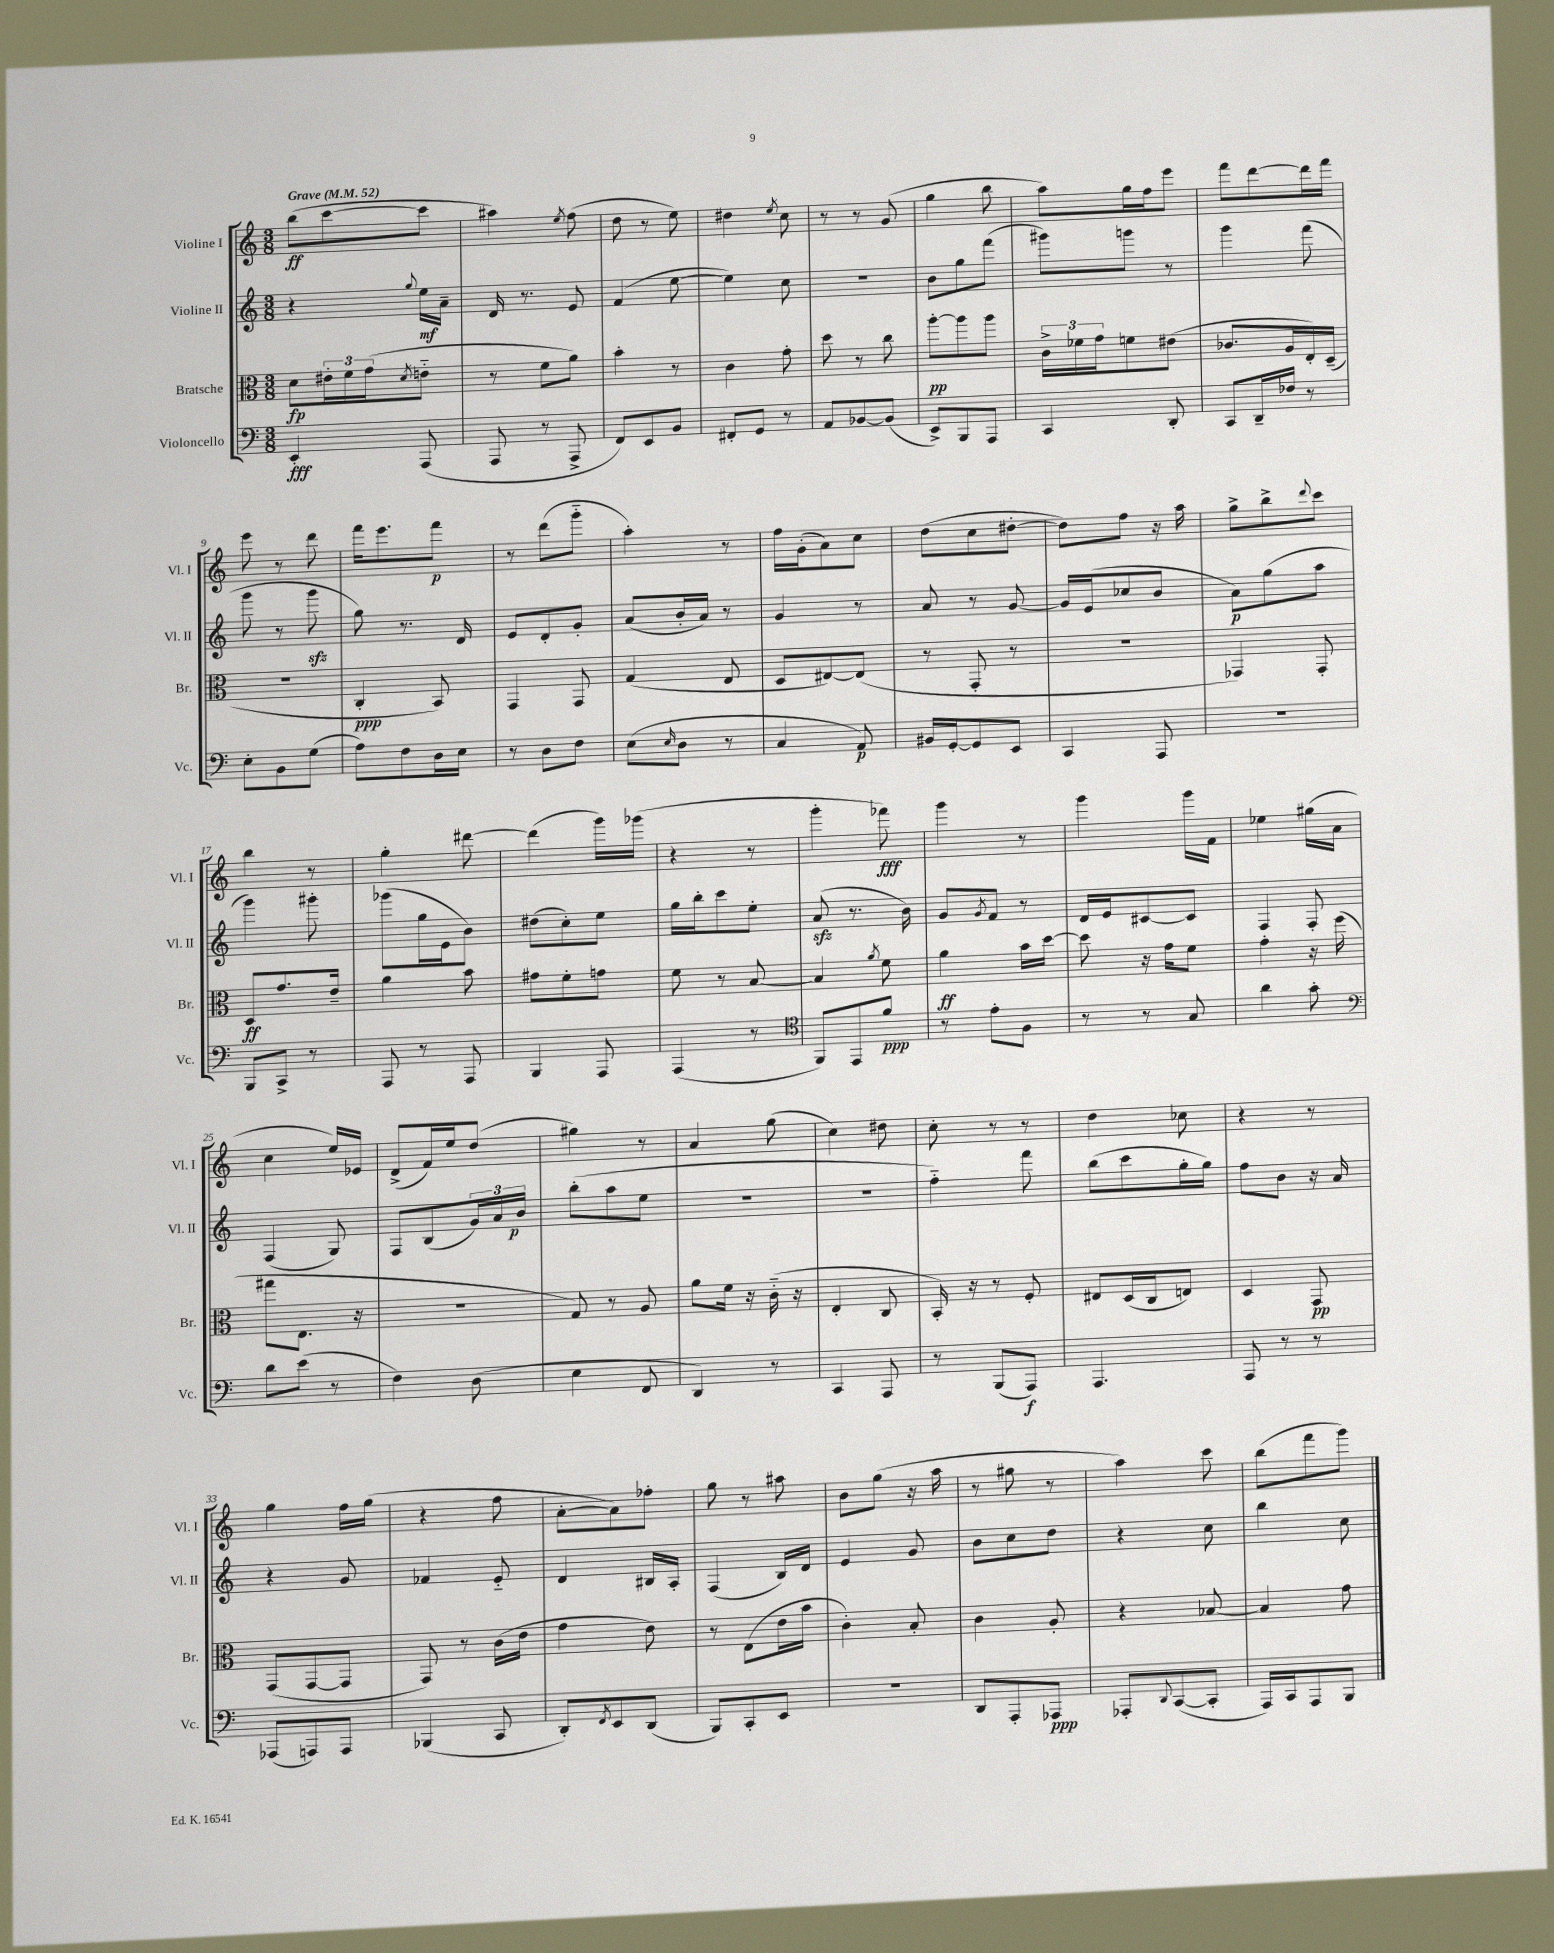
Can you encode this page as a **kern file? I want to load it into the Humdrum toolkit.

**kern	**dynam	**kern	**dynam	**kern	**dynam	**kern	**dynam
*part4	*part4	*part3	*part3	*part2	*part2	*part1	*part1
*staff4	*staff4	*staff3	*staff3	*staff2	*staff2	*staff1	*staff1
*I"Violoncello	*	*I"Bratsche	*	*I"Violine II	*	*I"Violine I	*
*I'Vc.	*	*I'Br.	*	*I'Vl. II	*	*I'Vl. I	*
*clefF4	*	*clefC3	*	*clefG2	*	*clefG2	*
*k[]	*	*k[]	*	*k[]	*	*k[]	*
*M3/8	*	*M3/8	*	*M3/8	*	*M3/8	*
*MM52	*	*MM52	*	*MM52	*	*MM52	*
=1	=1	=1	=1	=1	=1	=1	=1
!	!	!	!	!	!	!LO:TX:a:B:t=Grave	!
4EE'/	fff	8d\L	fp	4r	.	(8bb\L	ff
.	.	24e#X'\L	.	.	.	[8ccc\	.
.	.	24f\	.	.	.	.	.
.	.	(24g\J	.	.	.	.	.
.	.	8qd/	.	8qqgg/	.	.	.
(8AAA/	.	8en\J	.	16ee\LL	mf	8ccc\J]	.
.	.	.	.	16a~\JJ	.	.	.
=2	=2	=2	=2	=2	=2	=2	=2
8AAA/	.	8r	.	16d/	.	4aa#X\)	.
.	.	.	.	8.r	.	.	.
8r	.	8f\L	.	.	.	.	.
.	.	.	.	.	.	8qee/	.
8AAA^/	.	8a\J)	.	8e/	.	(8ff\	.
=3	=3	=3	=3	=3	=3	=3	=3
8FF/L)	.	4b'\	.	(4f/	.	8dd\	.
8EE/	.	.	.	.	.	8r	.
8BB/J	.	8r	.	[8ee\	.	8ee\)	.
=4	=4	=4	=4	=4	=4	=4	=4
8FF#X'/L	.	4c\	.	4ee\])	.	4dd#X\	.
8GG/J	.	.	.	.	.	.	.
.	.	.	.	.	.	8qee/	.
8r	.	8g'\	.	8cc\	.	8cc\	.
=5	=5	=5	=5	=5	=5	=5	=5
8AA/L	.	8dd\	.	4.r	.	8r	.
[8BB-X/	.	8r	.	.	.	8r	.
(8BB-/J]	.	8cc\	.	.	.	(8g/	.
=6	=6	=6	=6	=6	=6	=6	=6
8EE^/L)	.	[8aa'\L	pp	8b\L	.	4gg\	.
8BBB/	.	8aa\]	.	8gg\	.	.	.
8AAA/J	.	8aa\J	.	(8fff\J	.	8bb\	.
=7	=7	=7	=7	=7	=7	=7	=7
4CC/	.	24c^\LL	.	8ggg#X\L)	.	8aa\L)	.
.	.	24f-X\	.	.	.	.	.
.	.	24g\J	.	.	.	.	.
.	.	8fn\	.	8gggn\J	.	16gg\L	.
.	.	.	.	.	.	16ff\J	.
8DD'/	.	(8e#X\J	.	8r	.	8eee\J	.
=8	=8	=8	=8	=8	=8	=8	=8
8CC/L	.	8.c-X/L	.	4ggg\	.	8fff\L	.
16DD~/L	.	.	.	.	.	[8ddd\	.
16F-X/JJ	.	16A/L	.	.	.	.	.
8r	.	16E'/)	.	(8fff\	.	16ddd\L]	.
.	.	(16D~/JJ	.	.	.	16fff\JJ	.
!!LO:LB:g=z
=9	=9	=9	=9	=9	=9	=9	=9
8E'\L	.	4.r	.	8ggg\	.	8eee\	.
8BB\	.	.	.	8r	.	8r	.
(8G\J	.	.	.	8gggzz\	.	8ddd\	.
=10	=10	=10	=10	=10	=10	=10	=10
8A\L)	.	4C'/	ppp	8gg\)	.	16fff\KL	.
.	.	.	.	.	.	8.eee\	.
8F\	.	.	.	8.r	.	.	.
16D\L	.	8BB/)	.	.	.	8fff\J	p
16E\JJ	.	.	.	16d/	.	.	.
=11	=11	=11	=11	=11	=11	=11	=11
8r	.	4GG/	.	8e/L	.	8r	.
8D\L	.	.	.	8d'/	.	(8ddd\L	.
8F\J	.	8GG/	.	8g'/J	.	8ggg\J	.
=12	=12	=12	=12	=12	=12	=12	=12
(8E\L	.	(4G/	.	(8a/L	.	4aa'\)	.
16qqE/	.	.	.	.	.	.	.
8D\J	.	.	.	16b'/L	.	.	.
.	.	.	.	16a/JJ)	.	.	.
8r	.	8E/	.	8r	.	8r	.
=13	=13	=13	=13	=13	=13	=13	=13
4C/	.	8D/L	.	4g/	.	16ff\LL	.
.	.	.	.	.	.	(16g'\J	.
.	.	[8E#X/)	.	.	.	8a\)	.
8AA/)	p	(8E#/J]	.	8r	.	8cc\J	.
=14	=14	=14	=14	=14	=14	=14	=14
16BB#X/LL	.	8r	.	8a/	.	(8dd\L	.
[16GG'/J	.	.	.	.	.	.	.
8GG/]	.	8GG'/	.	8r	.	8cc\	.
8EE/J	.	8r	.	[8g/	.	[8dd#X'\J	.
=15	=15	=15	=15	=15	=15	=15	=15
4CC/	.	4.r	.	16g/LL]	.	8dd#\L])	.
.	.	.	.	(16e/J	.	.	.
.	.	.	.	8cc-X/	.	8ff\J	.
8AAA/	.	.	.	8b/J	.	16r	.
.	.	.	.	.	.	16aa\	.
=16	=16	=16	=16	=16	=16	=16	=16
4.r	.	4GG-X/)	.	8a\L)	p	8gg^\L	.
.	.	.	.	(8gg\	.	8bb^\	.
.	.	.	.	.	.	8qqddd/	.
.	.	8GG-'/	.	8aa\J	.	8ccc\J	.
!!LO:LB:g=z
=17	=17	=17	=17	=17	=17	=17	=17
8BBB/L	.	8D/L	ff	4ggg\)	.	4bb\	.
8CC^/J	.	8.g/	.	.	.	.	.
8r	.	.	.	8ggg#X'\	.	8r	.
.	.	16e~/Jk	.	.	.	.	.
=18	=18	=18	=18	=18	=18	=18	=18
8AAA/	.	4a\	.	(8ggg-X\L	.	4gg'\	.
8r	.	.	.	16gg\L	.	.	.
.	.	.	.	16e\J	.	.	.
8AAA/	.	8b\	.	8b\J)	.	[8ddd#X\	.
=19	=19	=19	=19	=19	=19	=19	=19
4BBB/	.	8g#X\L	.	(8dd#X\L	.	(4ddd#\]	.
.	.	8f'\	.	8cc'\)	.	.	.
8AAA/	.	8gn\J	.	8ee\J	.	16ggg\LL)	.
.	.	.	.	.	.	(16ggg-X\JJ	.
=20	=20	=20	=20	=20	=20	=20	=20
(4AAA/	.	8f\	.	16gg\LL	.	4r	.
.	.	.	.	16bb'\J	.	.	.
.	.	8r	.	8ccc\	.	.	.
8r	.	[8B/	.	8ee'\J	.	8r	.
=21	=21	=21	=21	=21	=21	=21	=21
*clefC4	*	*	*	*	*	*	*
8FF/L)	.	4B/]	.	(8azz/	.	4ggg'\	.
8EE/	.	.	.	8.r	.	.	.
.	.	8qa/	.	.	.	.	.
8f/J	ppp	8f\	.	.	.	8fff-X\)	fff
.	.	.	.	16b\)	.	.	.
=22	=22	=22	=22	=22	=22	=22	=22
8r	.	4a\	ff	8g/L	.	4ggg\	.
.	.	.	.	8qg/	.	.	.
8e'\L	.	.	.	8f/J	.	.	.
8F\J	.	16b\LL	.	8r	.	8r	.
.	.	[16dd\JJ	.	.	.	.	.
=23	=23	=23	=23	=23	=23	=23	=23
8r	.	8dd\]	.	16d/LL	.	4ggg\	.
.	.	.	.	16e/J	.	.	.
8r	.	16r	.	[8c#X/	.	.	.
.	.	16g\KL	.	.	.	.	.
8G/	.	8f\J	.	8c#/J]	.	16ggg\LL	.
.	.	.	.	.	.	16f\JJ	.
=24	=24	=24	=24	=24	=24	=24	=24
4a\	.	4g'\	.	4F/	.	4ee-X\	.
8g'\	.	16r	.	8F'/	.	(16gg#X\LL	.
.	.	(16ff\	.	.	.	16a\JJ	.
!!LO:LB:g=z
=25	=25	=25	=25	=25	=25	=25	=25
*clefF4	*	*	*	*	*	*	*
8d\L	.	8gg#X\L	.	(4F/	.	4cc\	.
(8e\J	.	8.E\J	.	.	.	.	.
8r	.	.	.	8G/)	.	16ee/LL)	.
.	.	16r	.	.	.	16e-X/JJ	.
=26	=26	=26	=26	=26	=26	=26	=26
4F\)	.	4.r	.	8F/L	.	(8d^/L	.
.	.	.	.	(8B/	.	16f/L)	.
.	.	.	.	.	.	16ee/J	.
(8D\	.	.	.	24g/L)	.	(8dd/J	.
.	.	.	.	24a/	.	.	.
.	.	.	.	24b/JJ	p	.	.
=27	=27	=27	=27	=27	=27	=27	=27
4E\	.	8G/)	.	(8bb'\L	.	4gg#X\)	.
.	.	8r	.	8aa\	.	.	.
8FF/	.	8A/	.	8ee\J	.	8r	.
=28	=28	=28	=28	=28	=28	=28	=28
4DD/)	.	8a\L	.	4.r	.	4a/	.
.	.	16f\Jk	.	.	.	.	.
.	.	16r	.	.	.	.	.
8r	.	(16c\	.	.	.	(8gg\	.
.	.	16r	.	.	.	.	.
=29	=29	=29	=29	=29	=29	=29	=29
4CC/	.	4E'/	.	4.r	.	4cc\)	.
8AAA/	.	8C/	.	.	.	8dd#X\	.
=30	=30	=30	=30	=30	=30	=30	=30
8r	.	16BB'/)	.	4ff\)	.	8cc'\	.
.	.	16r	.	.	.	.	.
(8BBB/L	.	8r	.	.	.	8r	.
8AAA/J)	f	8F'/	.	8fff\	.	8r	.
=31	=31	=31	=31	=31	=31	=31	=31
4.AAA/	.	8E#X/L	.	(8bb\L	.	4dd\	.
.	.	(16D/L	.	8ccc\	.	.	.
.	.	16C/J	.	.	.	.	.
.	.	8En/J)	.	16gg'\L	.	8cc-X\	.
.	.	.	.	16gg\JJ)	.	.	.
=32	=32	=32	=32	=32	=32	=32	=32
8AAA/	.	4D/	.	8ff\L	.	4r	.
8r	.	.	.	8b\J	.	.	.
8r	.	8GG/	pp	16r	.	8r	.
.	.	.	.	16a/	.	.	.
!!LO:LB:g=z
=33	=33	=33	=33	=33	=33	=33	=33
(8AAA-X/L	.	(8GG/L	.	4r	.	4gg\	.
8AAAn/)	.	[8GG/	.	.	.	.	.
8AAA/J	.	8GG/J]	.	8g/	.	16ff\LL	.
.	.	.	.	.	.	(16gg\JJ	.
=34	=34	=34	=34	=34	=34	=34	=34
(4BBB-X/	.	8GG/)	.	4f-X/	.	4r	.
.	.	8r	.	.	.	.	.
8CC/	.	(16c\LL	.	8e/	.	8ff\	.
.	.	16e\JJ	.	.	.	.	.
=35	=35	=35	=35	=35	=35	=35	=35
8DD'/L)	.	4g\	.	4d/	.	[8a'\L	.
8qFF/	.	.	.	.	.	.	.
8EE/	.	.	.	.	.	8a\])	.
(8DD/J	.	8e\)	.	16B#X/LL	.	8ff-X'\J	.
.	.	.	.	16A'/JJ	.	.	.
=36	=36	=36	=36	=36	=36	=36	=36
8BBB/L)	.	8r	.	(4F/	.	8gg\	.
8CC'/	.	(8E\L	.	.	.	8r	.
8EE/J	.	16e\L	.	16B/LL)	.	8aa#X\	.
.	.	16b\JJ	.	16d/JJ	.	.	.
=37	=37	=37	=37	=37	=37	=37	=37
4.r	.	4c'\)	.	4e/	.	8b\L	.
.	.	.	.	.	.	(8gg\J	.
.	.	8B'/	.	8g/	.	16r	.
.	.	.	.	.	.	16aa\	.
=38	=38	=38	=38	=38	=38	=38	=38
8DD/L	.	4c\	.	8b\L	.	8r	.
8AAA'/	.	.	.	8cc\	.	8gg#X\	.
8AAA-X/J	ppp	8A'/	.	8dd\J	.	8r	.
=39	=39	=39	=39	=39	=39	=39	=39
8AAA-X'/L	.	4r	.	4r	.	4aa\)	.
8qqDD/	.	.	.	.	.	.	.
([8CC/	.	.	.	.	.	.	.
8CC'/J]	.	[8B-X/	.	8cc\	.	8ccc\	.
=40	=40	=40	=40	=40	=40	=40	=40
16AAA/LL)	.	4B-/]	.	4bb\	.	(8bb\L	.
16CC/J	.	.	.	.	.	.	.
8AAA/	.	.	.	.	.	8fff\	.
8BBB/J	.	8g\	.	8cc\	.	8ggg\J)	.
==	==	==	==	==	==	==	==
*-	*-	*-	*-	*-	*-	*-	*-
